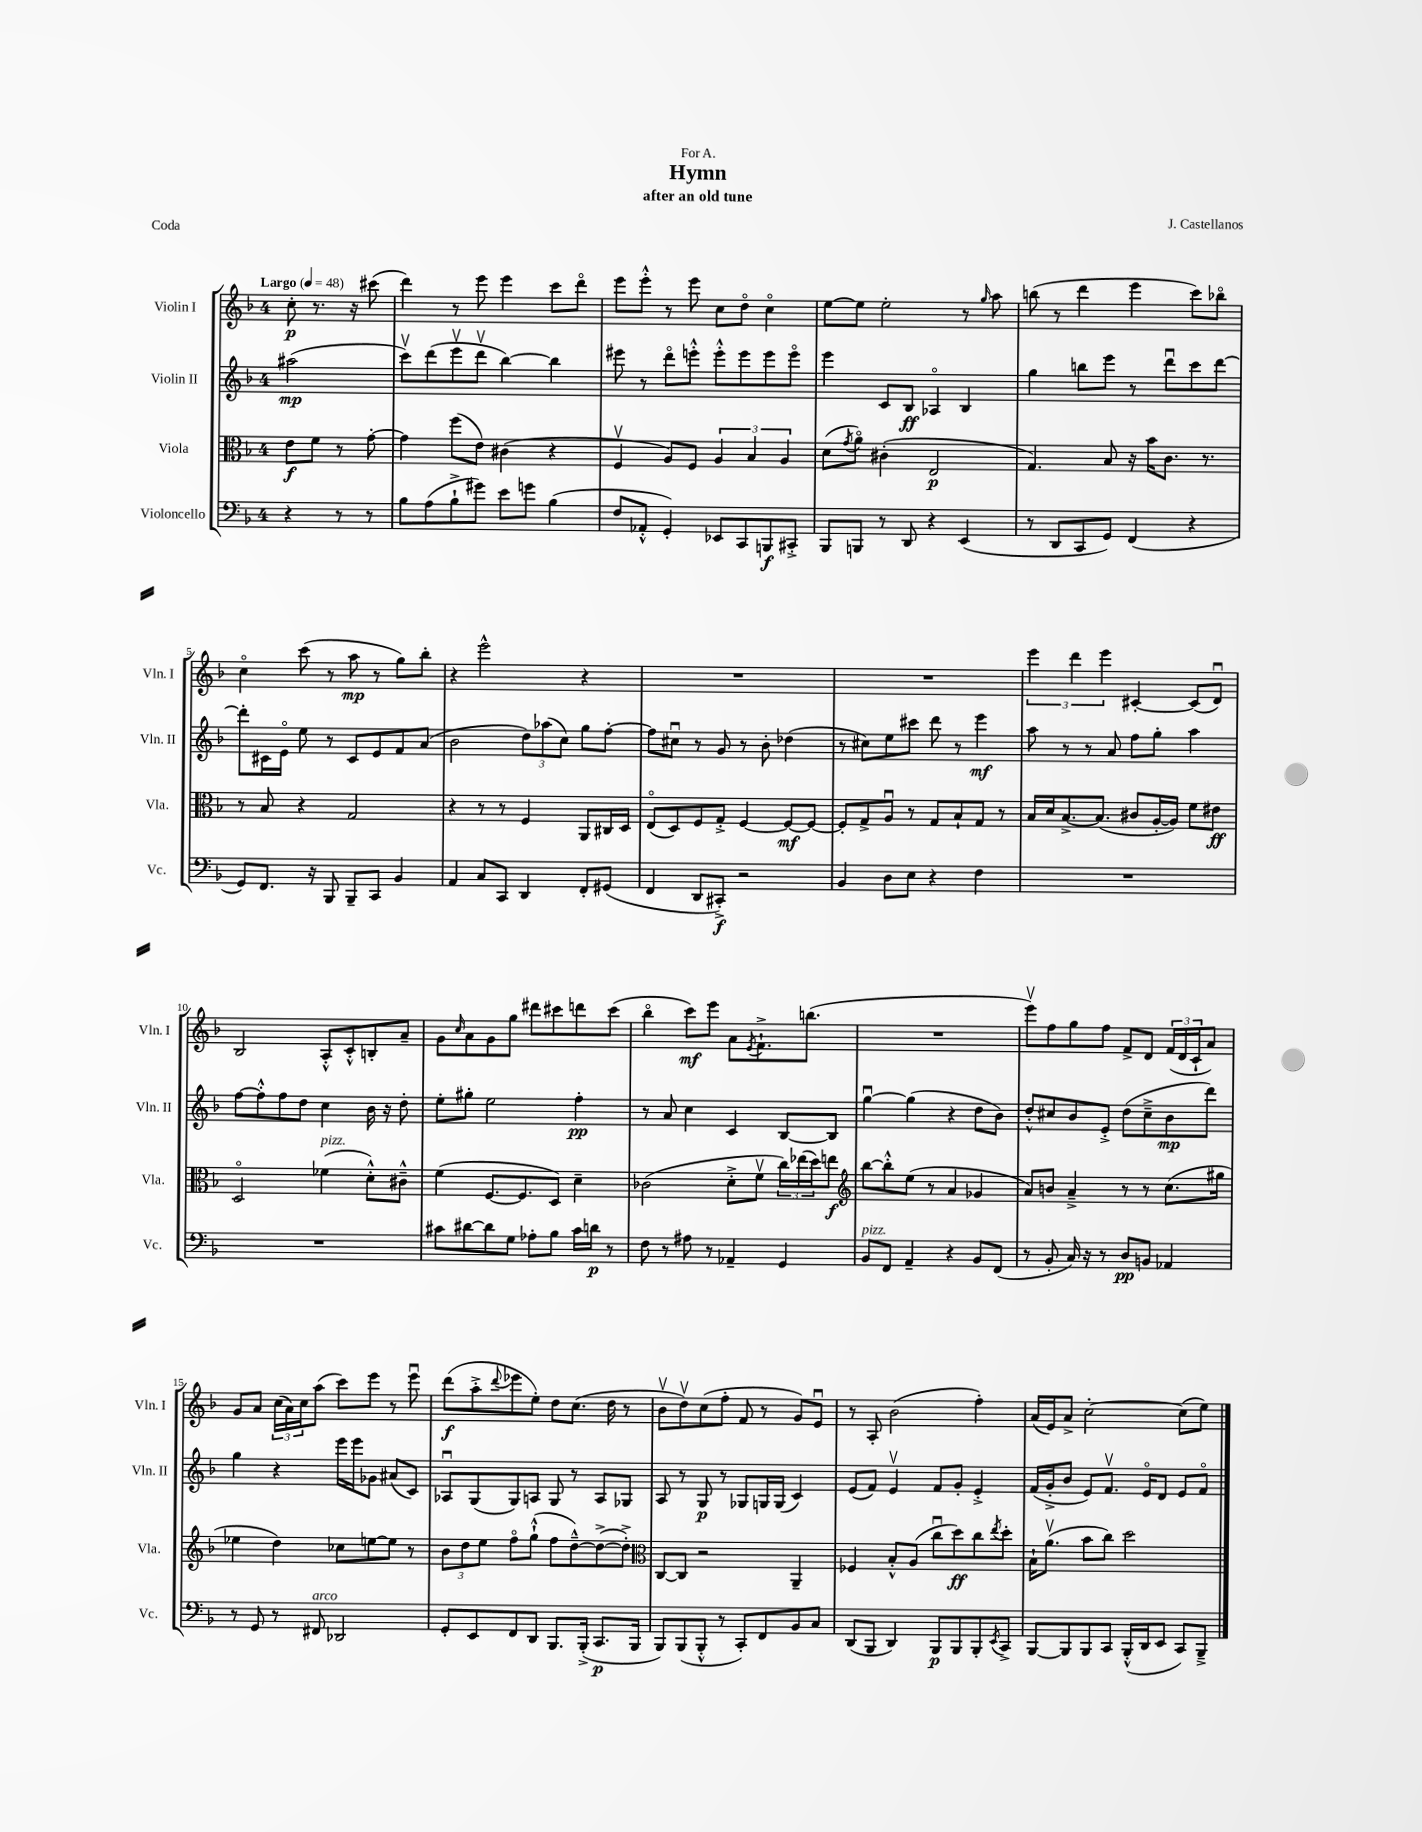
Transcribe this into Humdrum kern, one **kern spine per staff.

**kern	**kern	**kern	**kern
*staff4	*staff3	*staff2	*staff1
*clefF4	*clefC3	*clefG2	*clefG2
*k[b-]	*k[b-]	*k[b-]	*k[b-]
*M4/4	*M4/4	*M4/4	*M4/4
*MM48	*MM48	*MM48	*MM48
4r	8e	(2aa#	8cc'
.	8f	.	8.r
8r	8r	.	.
.	.	.	16r
8r	[8g'	.	(8ccc#
=	=	=	=
8B-	4g]	8cccv)	4ddd)
(8A	.	(8ddd	.
8B-`^	(8ff	8eeev	8r
8g#)	8e)	8dddv	8eee
8e	(4c#	[4bb-)	4eee
8g	.	.	.
(4B-	4r	4bb-]	8ccc
.	.	.	8dddo
=	=	=	=
8F	4Fv	8eee#	8eee
8AA-'^^	.	8r	8eee'^^
4GG')	8A)	8dddo	8r
.	8F	8eee'^^	8eee
8EE-	6A	8eee'^^	8cc
8CC	.	8eee	8ddo
.	6B-	.	.
8BBB	.	8eee	4cco
.	6A	.	.
8CC#'^	.	8eeeo	.
=	=	=	=
8BBB-	(8d	4eee	[8ee
.	8qg	.	.
8BBB	8ao)	.	8ee]
8r	(4c#'	8c	2ee'
8DD	.	8B-	.
4r	2E	4A-o	.
(4EE	.	4B-	8r
.	.	.	16qqgg
.	.	.	8aa
=	=	=	=
8r	4.G)	4gg	(8bb
8DD	.	.	8r
8CC	.	8bb	4ddd
8GG)	8B-	8eee	.
(4FF	16r	8r	4eee
.	16b-	.	.
.	8.c	8dddu	.
4r	.	8ccc	8ccc)
.	8.r	.	.
.	.	[8ddd	8bb-o
=	=	=	=
8GG)	8r	8ddd']	4cco
8.FF	8B-	16c#	.
.	.	16eo	.
.	4r	8ee	(8ccc
16r	.	.	.
8BBB-	.	8r	8r
8BBB-~	2G	8c#	8aa
8CC	.	8e	8r
4BB-	.	8f	8gg)
.	.	(8a	8bb-'
=	=	=	=
4AA	4r	2b-	4r
8C	8r	.	2eee^^
8CC	8r	.	.
4DD	4F	12dd)	.
.	.	(12aa-	.
.	.	12cc)	.
8FF'	8AA	8gg	4r
(8GG#	16C#	[8ff'	.
.	16D	.	.
=	=	=	=
4FF	(8Eo	8ff]	1r
.	8D)	8cc#u	.
8DD	8F	8r	.
8CC#'^)	8G'^	8g	.
2r	[4F	8r	.
.	.	8b-'	.
.	8F_	(4dd-	.
.	8F_	.	.
=	=	=	=
4BB-	8F']	8r	1r
.	8G^	8cc#)	.
8D	8Au	8ee	.
8E	8r	8ccc#	.
4r	8G	8ddd	.
.	8B-`	8r	.
4F	8G	4eee	.
.	8r	.	.
=	=	=	=
1r	16B-	8aa	6eee
.	16d	.	.
.	[8.B-^	8r	.
.	.	.	6ddd
.	.	8r	.
.	(8.B-]	.	.
.	.	.	6eee
.	.	8a	.
.	8c#	8ff	[4c#'
.	[16A'	8gg'	.
.	16A])	.	.
.	8f	4aa	(8c#]
.	8e#	.	8du)
=	=	=	=
1r	2Do	[8ff	2B-
.	.	8ff'^^]	.
.	.	8ff	.
.	.	8dd	.
.	(4f-	4cc	8A'^^
.	.	.	8c'^^
.	8d'^^)	16b-	8B'
.	.	16r	.
.	8c#~^^	8dd'	8a~
=	=	=	=
8c#	(4f	8ee'	8g
.	.	.	16qqcc
[8d#	.	8gg#'	8a
8d#]	[8.F	2ee	8g
8G	.	.	8gg
.	8.F]	.	.
8A-'	.	.	8ddd#
8B-	8D)	.	8ccc#
16c#	4d~	4ff'	8ddd
16d	.	.	.
8r	.	.	(8ccc#
=	=	=	=
8F	(2c-	8r	4bb-o
8r	.	8a	.
8A#	.	4cc	8ccc)
8r	.	.	8eee
4AA-~	8d'^	4c	8a
.	.	.	8qe
.	8fv	.	8.f`^
4GG	24cc)	[8B-	.
.	(24ee-	.	.
.	.	.	(8.bb
.	24dd)	.	.
.	8ee	8B-]	.
=	=	=	=
*	*clefG2	*	*
8BB-	[8bb-	[4ggu	1r
8FF	8bb-'^^]	.	.
4AA~	(8ee	(4gg]	.
.	8r	.	.
4r	4a	4r	.
8BB-	4g-	8dd	.
(8FF	.	8b-)	.
=	=	=	=
8r	8a)	8dd'^^	8eeev)
8BB-'	8b	8cc#	8ff
16C)	4a~^	8b-	8gg
16r	.	.	.
8r	.	8e'^	8ff
8D	8r	(8dd	8f^
8BB	8r	8cc#~^	8d
4AA-	(8.cc	8b-	(24f
.	.	.	24d
.	.	.	24c`
.	.	8ddd)	8a)
.	16gg#	.	.
=	=	=	=
8r	4ee-	4gg	8g
8GG	.	.	8a
8r	4dd)	4r	(24cc
.	.	.	24a)
.	.	.	24cc
8FF#	.	.	(8aa
2DD-	8cc-	16eee	8ccc)
.	.	16eee	.
.	[8ee	8g-	8eee
.	8ee]	(8a#	8r
.	8r	8c)	8eeeu
=	=	=	=
8GG'	12b-	8A-u	(8ddd
.	12dd	.	.
8EE	.	(8G	8aa'^
.	12ee	.	.
.	.	.	8qqddd
8FF	8ffo	8G)	8eee-
8DD	(8gg`^^	8A	8ee')
8.BBB-	8ff	8G	8dd
.	[8dd~^^)	8r	(8.cc
(16BBB-'^	.	.	.
8.CC	(8dd^_	8A	.
.	.	.	16dd
.	8dd'^])	8G-	8r
16BBB-	.	.	.
=	=	=	=
*	*clefC3	*	*
8BBB-)	[8C	8A	8b-v
(8BBB-	8C]	8r	8ddv)
8BBB-'^^	2r	8G	(8cc
8r	.	8r	8ff'
8CC')	.	8G-	8f
8FF	.	16G	8r
.	.	(16G	.
8BB-	4AA~	4c)	8g)
8C	.	.	8eu
=	=	=	=
(8DD	4F-	(8e	8r
8BBB-	.	8f)	8A'
4DD)	8B-'^^	4ev	(2b-
.	(8A	.	.
8BBB-	8ccu	8f	.
8BBB-	8dd)	8g'	.
8BBB-'	8cc	4e'^	4ff')
8qEE	8qee	.	.
8CC^	8dd'	.	.
=	=	=	=
[8BBB-	16B-`	(16f	(16a
.	(8.av	16g'^	16e)
8BBB-]	.	8b-	8a^
8BBB-	8b-	8e)	[2cc'
8CC	8cc)	8.fv	.
(16BBB-'^^	2dd	.	.
16DD	.	16eo	.
8EE	.	8d	.
8CC)	.	8e	(8cc]
8BBB-~^	.	8fo	8ee)
==	==	==	==
*-	*-	*-	*-
